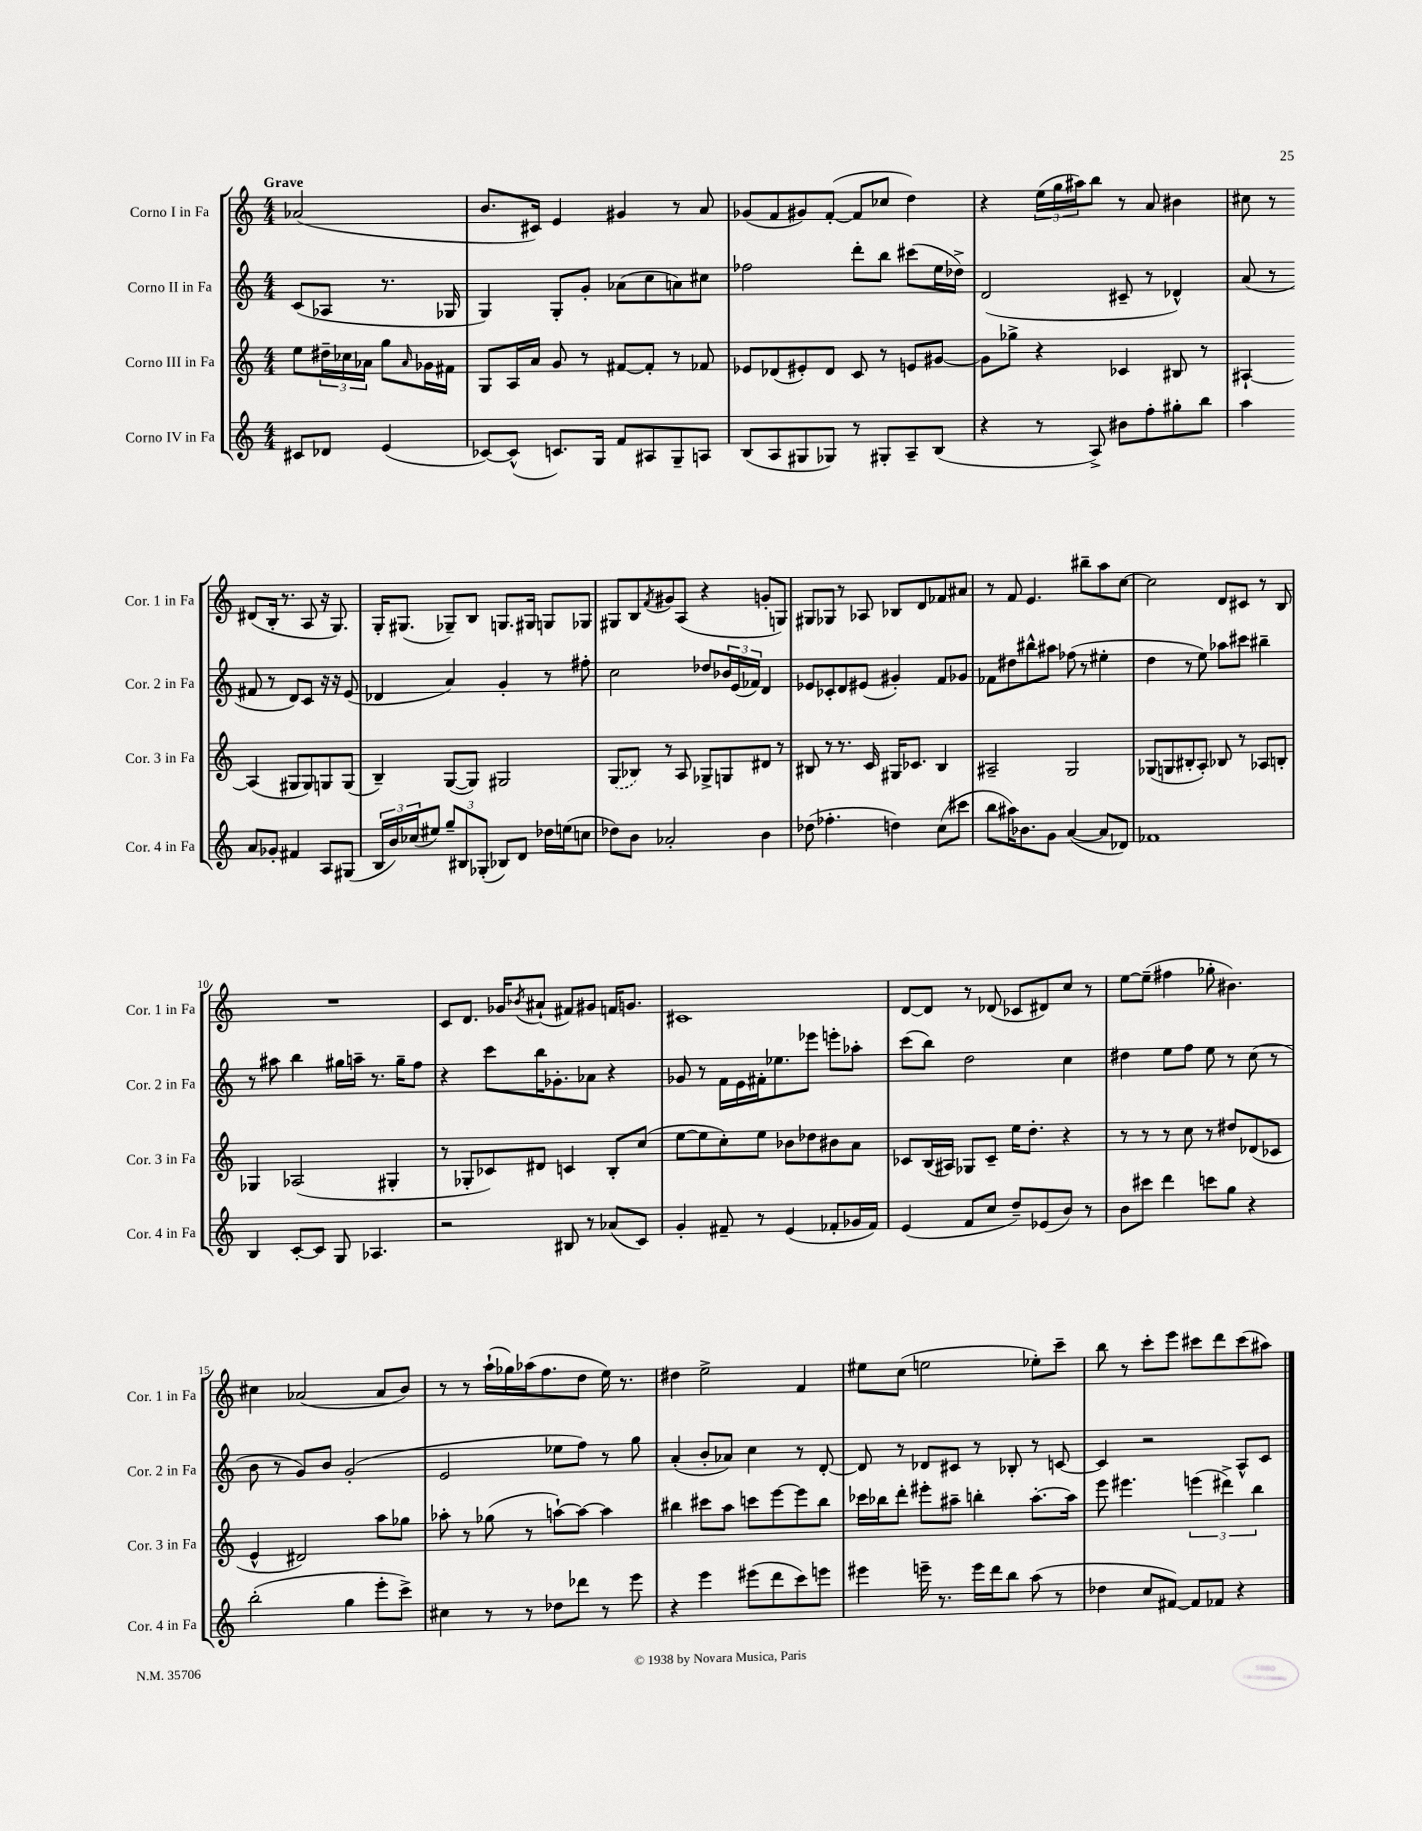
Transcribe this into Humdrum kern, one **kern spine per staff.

**kern	**kern	**kern	**kern
*part4	*part3	*part2	*part1
*staff4	*staff3	*staff2	*staff1
*I"Corno IV in Fa	*I"Corno III in Fa	*I"Corno II in Fa	*I"Corno I in Fa
*I'Cor. 4 in Fa	*I'Cor. 3 in Fa	*I'Cor. 2 in Fa	*I'Cor. 1 in Fa
*clefG2	*clefG2	*clefG2	*clefG2
*k[]	*k[]	*k[]	*k[]
*M4/4	*M4/4	*M4/4	*M4/4
=	=	=	=
!	!	!	!LO:TX:a:B:t=Grave
8c#X/L	8ee\L	(8c/L	(2a-X/
8d-X/J	24dd#X~\L	8A-X/J	.
.	24cc-X\	.	.
.	24a-X\JJ	.	.
(4e/	8gg\L	8.r	.
.	16qqa-/	.	.
.	16g-X\L	.	.
.	16f#X\JJ	16G-X/	.
=1	=1	=1	=1
[8c-X/L)	8G/L	4G/)	8.b/L
(8c-^^/J]	16A/L	.	.
.	16a/JJ	.	16c#X/Jk)
8.cn/L)	8g/	8G'/L	4e/
.	8r	8g'/J	.
16G/Jk	.	.	.
8f/L	[8f#X/L	(8a-X\L	4g#X/
8A#X/	8f#'/J]	8cc\	.
8G~/	8r	8an\)	8r
8An/J	8f-X/	8cc#X\J	8a/
=2	=2	=2	=2
(8B/L	8e-X/L	2ff-X\	(8g-X/L
8A/	(8d-X/	.	8f/
8G#X/	8e#X'/)	.	8g#X/)
8G-X/J)	8d-/J	.	([8f'/J
8r	8c/	8ddd'\L	8f/L]
8G#X'/L	8r	8bb\J	8cc-X/J
8A~/	8en/L	(8ccc#X\L	4dd\)
(8B/J	[8g#X/J	16ee\L	.
.	.	16dd-X^\JJ)	.
=3	=3	=3	=3
4r	8g#\L]	(2d/	4r
.	8gg-X^\J	.	.
8r	4r	.	(24ee\LL
.	.	.	24gg\
.	.	.	24aa#X\J)
8A^/)	.	.	8bb\J
8b#X\L	4c-X/	8c#X~/	8r
8ff'\	.	8r	8a/
8gg#X'\	8B#X/	4d-X^^/)	4b#X\
8bb\J	8r	.	.
=4	=4	=4	=4
4aa\	[4A#X`/	(8a/	8cc#X\
.	.	8r	8r
8a/L	(4A#/]	8f#X/	(8d#X/L
8g-X'/J	.	8r	16B'/Jk
.	.	.	8.r
4f#X/	8G#X/L	8d/L)	.
.	8G#/)	8c/J	8A/
8A/L	8Gn/	16r	16r
.	.	16r	8.G/)
(8G#X/J	(8G/J	(8e/	.
!!LO:LB:g=z
=5	=5	=5	=5
24B/LL	4B~/)	4d-X/	16G'/KL
24b/)	.	.	.
.	.	.	(8.G#X/J
(24cc-X/J	.	.	.
8ee#X/J)	.	.	.
12gg~/L	([8G/L	4a/)	8G-X~/L)
12B#X/	.	.	.
.	8G/J])	.	8B/J
(12G-X'/J	.	.	.
8B-X/L)	2G#X/	4g'/	8.Gn/L
8d/J	.	.	.
.	.	.	16G#X/Jk
16dd-X\LL	.	8r	8Gn/L
(16een\J	.	.	.
8ccn\J	.	8ff#X'\	8G-X/J
=6	=6	=6	=6
8dd-X\L)	(8G/L	2cc\	8G#X/L
8b\J	8B-X/J)	.	8B/
.	.	.	8qf/
2a-X'/	8r	.	8g#X/
.	8A/	.	(8A/J
.	8G-X^/L	8dd-X/L	4r
.	8Gn/	24b-X/L	.
.	.	(24e/	.
.	.	24f-X/JJ)	.
4b\	8d#X/J	4d/	8gn'/L
.	8r	.	8Gn/J)
=7	=7	=7	=7
(8dd-X\	8B#X/	8e-X/L	8G#X/L
4.ff-X'\	8r	8c-X'/	8G-X/J
.	8.r	8d/	8r
.	.	(8e#X/J	8A-X/
.	16c/	.	.
4ddn\)	16G#X/KL	4g#X'/)	8B-X/L
.	8.c-X/J	.	.
.	.	.	8d/
(8cc\L	4B#/	8f/L	8f-X/
8ccc#X\J	.	8g-X/J	8a#X/J
=8	=8	=8	=8
8bb\L	2A#X~/	8f-X\L	8r
16aa#X\K)	.	8dd#X\	8f/
8.b-X\	.	.	.
.	.	8bb#X^^\	4.e/
8g\J	.	8aa#X\J	.
([4a/	2G/	(8ff-X\	.
.	.	8r	8bb#X~\L
8a/L]	.	4ee#X'\	8aa\
8d-X/J)	.	.	[8cc\J
=9	=9	=9	=9
1f-X	(8G-X/L	4dd\	2cc\]
.	8Gn/	.	.
.	8B#X'/	8r	.
.	8A'/J)	8ee\)	.
.	8B-X/	8aa-X\L	8d/L
.	8r	8ccc#X\J	8c#X/J
.	8A-X/L	4bb#X~\	8r
.	8Bn'/J	.	8B/
!!LO:LB:g=z
=10	=10	=10	=10
4B/	4G-X/	8r	1r
.	.	8aa#X\	.
[8c'/L	(2A-X/	4bb\	.
8c/J]	.	.	.
8G/	.	16gg#X\LL	.
.	.	16aan~\JJ	.
4.A-X/	.	8.r	.
.	4G#X'/	.	.
.	.	16gg#~\KL	.
.	.	8ff\J	.
=11	=11	=11	=11
2r	8r	4r	8c/L
.	8G-X'/L	.	8.d/J
.	8c-X/)	8ccc\L	.
.	.	.	16g-X/KL
.	.	.	8qb-X/
.	8d#X/J	16bb\K	(8a#X`/J
.	.	8.g-X'\	.
8B#X/	4cn/	.	8f#X/L)
8r	.	8a-X\J	8g#X/J
(8a-X/L	8B'/L	4r	16fn/KL
.	.	.	8.gn/J
8c/J)	(8cc/J	.	.
=12	=12	=12	=12
4g'/	[8ee\L	8g-X/	1c#X
.	8ee\]	8r	.
8f#X~/	8cc'\)	16f\LL	.
.	.	16e\	.
8r	8ee\J	16f#X'\J	.
.	.	8.ee-X\	.
(4e/	8b-X\L	.	.
.	8dd-X\	8eee-X\J	.
8f-X'/L	8b#X\	8eeen'\L	.
16g-X/L	8a\J	8aa-X'\J	.
16f-/JJ)	.	.	.
=13	=13	=13	=13
(4e/	8c-X/L	(8ccc\L	[8d/L
.	(16B/L	8bb\J)	8d/J]
.	16A#X/JJ)	.	.
8f/L	8G-X/L	2dd\	8r
8cc/J	8c-~/J	.	(8d-X/
8dd~/L)	16ee\KL	.	8c-X/L
.	8.dd'\J	.	.
(8e-X/	.	.	8d#X/)
8b/J)	4r	4cc\	8cc/J
8r	.	.	8r
=14	=14	=14	=14
8b\L	8r	4dd#X\	[8ee\L
8ccc#X\J	8r	.	(8ee~\J]
4ddd\	8r	8ee\L	4ff#X\
.	8cc\	8ff\J	.
8cccn\L	8r	8ee\	8gg-X'\
8gg\J	8dd#X/L	8r	4.b#X\)
4r	(8d-X/	(8cc\	.
.	8c-X/J	8r	.
!!LO:LB:g=z
=15	=15	=15	=15
(2bb'\	4e^^/	8b\	4cc#X\
.	.	8r	.
.	2d#X/)	8g/L)	(2a-X/
.	.	8b/J	.
4gg\	.	(2g'/	.
8eee'\L	8aa\L	.	8a-/L
8ccc^\J)	8gg-X\J	.	8b/J)
=16	=16	=16	=16
4cc#X\	8aa-X'\	2e/	8r
.	8r	.	8r
8r	(8gg-X\	.	(16aa`\LL
.	.	.	16gg-X\)
8r	8r	.	(16aa-X\J
.	.	.	8.ff\
8dd-X\L	[8aan`\L)	8ee-X\L	.
8ddd-X\J	8aa\J_	8ff\J)	8dd\J
8r	4aa\]	8r	16ee\)
.	.	.	8.r
8eee\	.	8gg\	.
=17	=17	=17	=17
4r	4bb#X\	(4a'/	4dd#X\
4eee\	8ccc#X\L	8b'/L	2ee^\
.	8aa\J	8a-X/J)	.
(8eee#X\L	8cccn\L	4cc\	.
8ddd\	[8eee\	.	.
8ccc\)	8eee\]	8r	4f/
8eeen\J	8bb#\J	[8d'/	.
=18	=18	=18	=18
4eee#X\	16ccc-X\LL	8d/]	8ee#X\L
.	16bb-X\J	.	.
.	8ddd'\J	8r	(8cc\J
16eeen~\	8eee#X'\L	8d-X/L	2een\
8.r	.	.	.
.	8aa#X~\J	8c#X/J	.
16eee\LL	4bbn'\	8r	.
16ddd\J	.	.	.
8bb\J	.	8B-X'/	.
(8aa\	[8.aa#'\L	8r	8ee-X'\L)
8r	.	[8cn/	8ccc~\J
.	16aa#\Jk]	.	.
=19	=19	=19	=19
4dd-X\	8eee\	4c/]	8bb\
.	4.eee#X\	.	8r
8cc/L	.	2r	8ccc'\L
[8f#X/J)	.	.	8eee\J
8f#/L]	(6eeen\	.	8ccc#X\L
8f-X/J	.	.	8ddd\
.	6ddd#X^\)	.	.
4r	.	8A^^/L	(8ccc#\
.	6bb\	.	.
.	.	8c/J	8aa#X\J)
==	==	==	==
*-	*-	*-	*-
